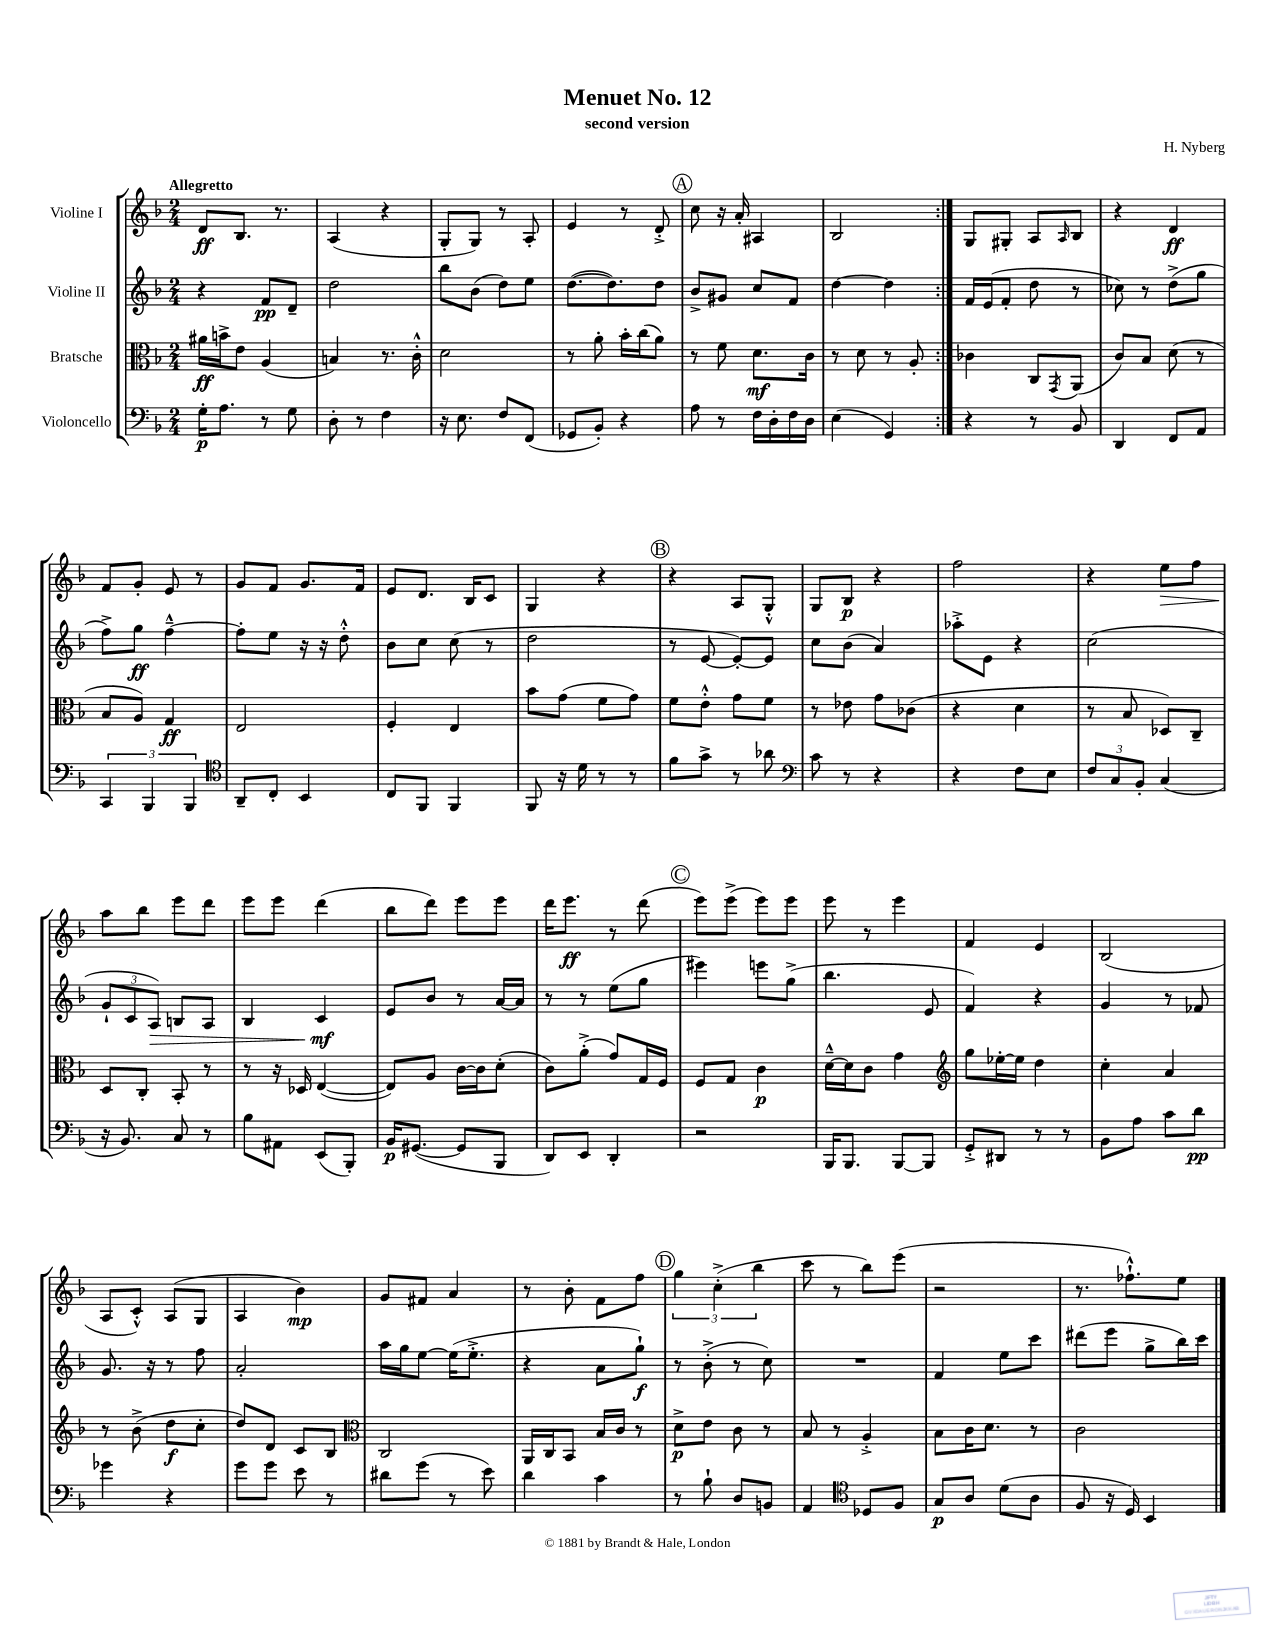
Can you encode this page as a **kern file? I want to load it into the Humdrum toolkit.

**kern	**kern	**kern	**kern
*staff4	*staff3	*staff2	*staff1
*clefF4	*clefC3	*clefG2	*clefG2
*k[b-]	*k[b-]	*k[b-]	*k[b-]
*M2/4	*M2/4	*M2/4	*M2/4
16G'	16a#	4r	8d
8.A	16b^	.	.
.	8e	.	8.B-
8r	(4A	8f	.
.	.	.	8.r
8G	.	8d~	.
=	=	=	=
8D'	4B)	2dd	(4A
8r	.	.	.
4F	8.r	.	4r
.	16c'^^	.	.
=	=	=	=
16r	2d	8bb-	8G'
8.E	.	.	.
.	.	(8b-	8G)
8F	.	8dd)	8r
(8FF	.	8ee	8A'
=	=	=	=
8GG-	8r	([8.dd	4e
8BB-')	8a'	.	.
.	.	8.dd])	.
4r	16b-'	.	8r
.	(16cc	.	.
.	8a)	8dd	8d'^
=	=	=	=
8A	8r	8b-^	8cc
8r	8f	8g#	16r
.	.	.	16a'
16F	8.d	8cc	4A#
16D'	.	.	.
16F	.	8f	.
16D	16c	.	.
=	=	=	=
(4E	8r	[4dd	2B-
.	8d	.	.
4GG)	8r	4dd]	.
.	8A'	.	.
=:|!	=:|!	=:|!	=:|!
4r	4c-	16f	8G
.	.	(16e	.
.	.	8f'	8G#'
8r	8C	8dd	8A
.	8qGG	.	16qqA
8BB-	(8AA	8r	8B-
=	=	=	=
4DD	8c)	8cc-)	4r
.	8B-	8r	.
8FF	(8d	(8dd^	4d
8AA	8r	8gg	.
=	=	=	=
6CC	8B-	8ff^)	8f
.	8A)	8gg	8g'
6BBB-	.	.	.
.	4G	[4ff~^^	8e
6BBB-	.	.	.
.	.	.	8r
=	=	=	=
*clefC4	*	*	*
8AA~	2E	8ff']	8g
8C'	.	8ee	8f
4BB-	.	16r	8.g
.	.	16r	.
.	.	8dd'^^	.
.	.	.	16f
=	=	=	=
8C	4F'	8b-	8e
8FF	.	8cc	8.d
4FF	4E	(8cc	.
.	.	.	16B-
.	.	8r	8c
=	=	=	=
8FF	8b-	2dd	4G
16r	(8g	.	.
16d	.	.	.
8r	8f	.	4r
8r	8g)	.	.
=	=	=	=
8f	8f	8r	4r
8g^	8e'^^	[8e	.
8r	8g	8e'_)	8A
8a-	8f	8e]	8G'^^
=	=	=	=
*clefF4	*	*	*
8c	8r	8cc	8G
8r	8e-	(8b-	8B-
4r	8g	4a)	4r
.	(8c-	.	.
=	=	=	=
4r	4r	8aa-'^	2ff
.	.	8e	.
8F	4d	4r	.
8E	.	.	.
=	=	=	=
12F	8r	(2cc	4r
12C	.	.	.
.	8B-	.	.
12BB-'	.	.	.
(4C	8D-)	.	8ee
.	8C~	.	8ff
=	=	=	=
16r	8D	12g`	8aa
8.BB-)	.	.	.
.	.	12c	.
.	8C'	.	8bb-
.	.	12A)	.
8C	8BB-'	8B	8eee
8r	8r	8A	8ddd
=	=	=	=
8B-	8r	4B-	8eee
8AA#	16r	.	8eee
.	16D-	.	.
(8EE	([4E	4c	(4ddd
8BBB-')	.	.	.
=	=	=	=
16BB-	8E])	8e	8bb-
([8.GG#	.	.	.
.	8A	8b-	8ddd)
8GG#]	[16c	8r	8eee
.	16c]	.	.
8BBB-	(8d'	[16a	8eee
.	.	16a]	.
=	=	=	=
8DD)	8c)	8r	16ddd
.	.	.	8.eee
8EE	(8a'^	8r	.
4DD'	8g)	(8ee	8r
.	16G	8gg	(8ddd
.	16F	.	.
=	=	=	=
2r	8F	4eee#)	8eee)
.	8G	.	(8eee^
.	4c	8eee	8eee)
.	.	(8gg^	8eee
=	=	=	=
16BBB-	[16d~^^	4.bb-	8eee
8.BBB-	16d]	.	.
.	8c	.	8r
[8BBB-	4g	.	4eee
8BBB-]	.	8e	.
=	=	=	=
*	*clefG2	*	*
8GG'^	8gg	4f)	4f
8DD#	[16ee-'	.	.
.	16ee-]	.	.
8r	4dd	4r	4e
8r	.	.	.
=	=	=	=
8BB-	4cc'	4g	(2B-
8A	.	.	.
8c	4a	8r	.
8d	.	8f-	.
=	=	=	=
4g-	8r	8.g	8A
.	(8b-^	.	8c'^^)
.	.	16r	.
4r	8dd	8r	(8A
.	8cc'	8ff	8G
=	=	=	=
8g	8dd)	2a'	4A
8g	8d	.	.
8e	8c	.	4b-)
8r	8B-	.	.
=	=	=	=
*	*clefC3	*	*
8d#	2C	16aa	8g
.	.	16gg	.
(8g	.	[8ee	8f#
8r	.	(16ee]	4a
.	.	8.ee'^	.
8e)	.	.	.
=	=	=	=
4d	16AA	4r	8r
.	16C	.	.
.	8BB-	.	8b-'
4c	16B-	8a	8f
.	16c	.	.
.	8r	8gg`)	8ff
=	=	=	=
8r	8d^	8r	6gg
8B-`	8e	(8b-'^	.
.	.	.	(6cc'^
8D	8c	8r	.
.	.	.	6bb-
8BB	8r	8cc)	.
=	=	=	=
4AA	8B-	2r	8ccc
.	8r	.	8r
*clefC4	*	*	*
8D-	4A'^	.	8bb-)
8F	.	.	(8eee
=	=	=	=
8G	8B-	4f	2r
8A	16c	.	.
.	8.d	.	.
(8d	.	8ee	.
8A	8r	8ccc	.
=	=	=	=
8F	2c	(8ddd#	8.r
16r	.	8eee	.
16D)	.	.	8.ff-`^^)
4BB-	.	8gg^	.
.	.	16bb-)	8ee
.	.	16ccc	.
==	==	==	==
*-	*-	*-	*-
